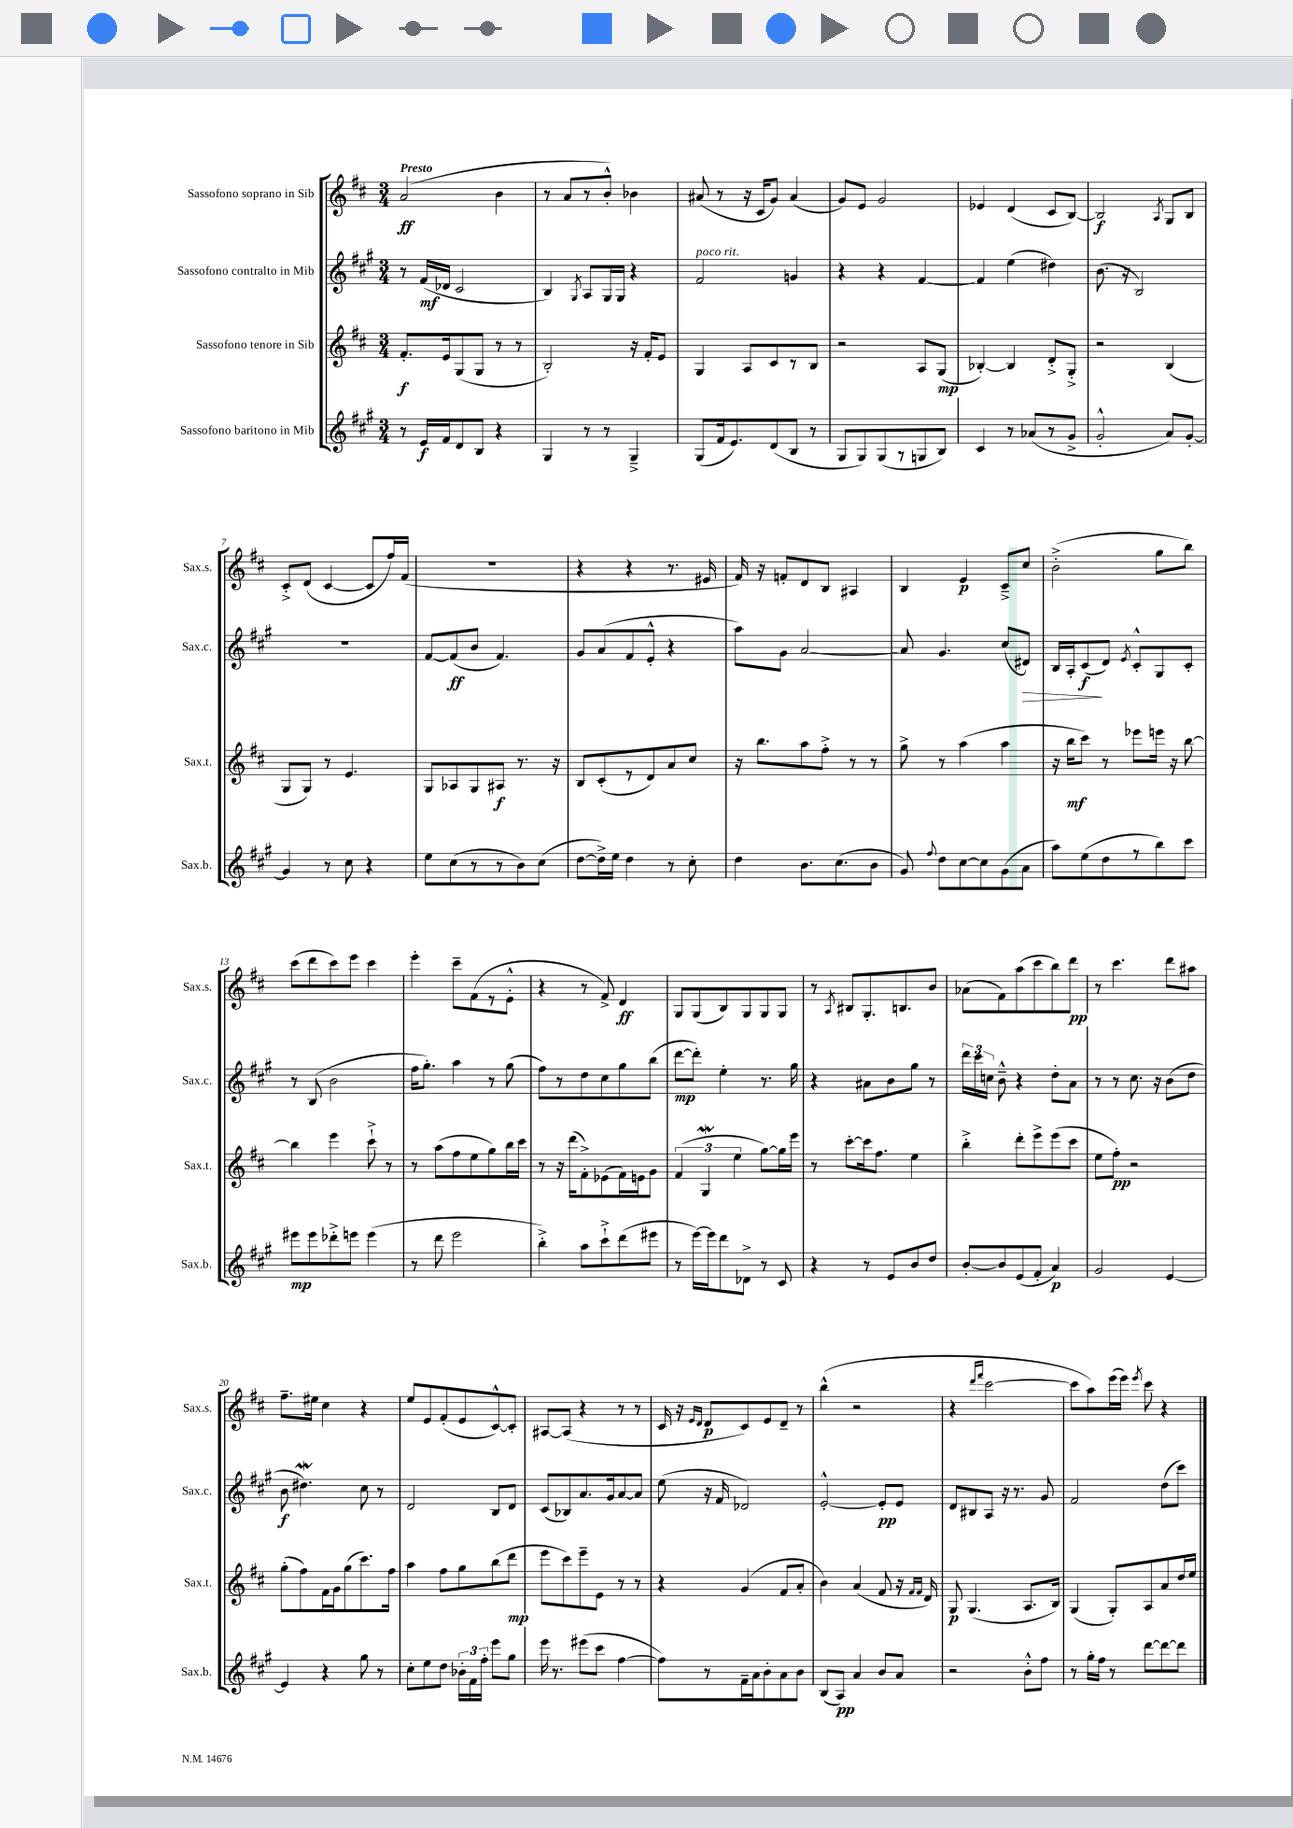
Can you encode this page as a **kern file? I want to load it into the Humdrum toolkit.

**kern	**kern	**kern	**kern
*staff4	*staff3	*staff2	*staff1
*clefG2	*clefG2	*clefG2	*clefG2
*k[f#c#g#]	*k[f#c#]	*k[f#c#g#]	*k[f#c#]
*M3/4	*M3/4	*M3/4	*M3/4
8r	8.f#'	8r	(2a
16e	.	(16f#	.
16f#	16e	16d-	.
8d	(8G	2c#	.
8B	8G	.	.
4r	8r	.	4b
.	8r	.	.
=	=	=	=
4G#	2B')	4B)	8r
.	.	.	8a
.	.	8qG#	.
8r	.	8A	8r
8r	.	16G#	8b'^^)
.	.	16G#	.
4G#~^	16r	4r	4b-
.	16f#'	.	.
.	8e	.	.
=	=	=	=
(8G#	4G	2f#	(8a#
16f#	.	.	8r
8.e)	.	.	.
.	8A	.	16r
.	.	.	16c#
(8d	8c#	.	8g)
8B	8r	4g	(4a#
8r	8B	.	.
=	=	=	=
8G#	2r	4r	8g)
8G#)	.	.	8e
(8G#	.	4r	2g
8r	.	.	.
8G	8A	[4f#	.
8B)	(8G	.	.
=	=	=	=
4c#	[4B-')	4f#]	4e-
8r	4B-]	(4ee	(4d
(8a-	.	.	.
8r	8d'^	4dd#)	8c#
8g#^	8G'^	.	[8B)
=	=	=	=
2g#'^^	2r	(8.b	2B]
.	.	16r	.
.	.	2B)	.
.	.	.	8qA
8a)	(4B	.	8G
[8g#'	.	.	8B
=	=	=	=
4g#]	8G	2.r	8c#'^
.	8G)	.	(8d
8r	8r	.	[4c#
8cc#	4.e	.	.
4r	.	.	8c#]
.	.	.	16ff#)
.	.	.	(16f#
=	=	=	=
8ee	8G	[8f#	2.r
(8cc#	8A-	(8f#]	.
8r	8G	8b	.
8r	8A#	4.f#)	.
8b)	8.r	.	.
(8cc#	.	.	.
.	16r	.	.
=	=	=	=
[8dd	8B	8g#	4r
16dd^])	(8c#'	(8a	.
16ee	.	.	.
4dd	8r	8f#	4r
.	8d)	8e'^^	.
8r	8a	4r	8.r
8cc#'	8cc#	.	.
.	.	.	16e#
=	=	=	=
4dd	16r	8aa)	16f#)
.	8.bb	.	16r
.	.	8g#	8f'
8.b	8aa	[2a	8d
.	8ff#'^	.	8B
(8.cc#	.	.	.
.	8r	.	4A#
8b	8r	.	.
=	=	=	=
8g#)	8gg^	8a]	4B
8qqff#	.	.	.
8dd	8r	4.g#	.
[8cc#	(4aa	.	4e
8cc#]	.	.	.
(8g#	4aa	(8cc#	8c#~^
8a	.	8d#)	8cc#
=	=	=	=
8aa)	16r	16B	(2b'^
.	16bb	16A'	.
(8ee	8ccc#)	(8c#	.
8dd	8r	8d)	.
.	.	8qe	.
8r	8eee-	8c#'^^	.
8bb)	16eee	8G#	8gg
.	16r	.	.
8ccc#	[8bb	8c#'	8bb)
=	=	=	=
8eee#	4bb]	8r	(8ccc#
8eee#	.	(8B	8ddd
8ddd-'^	4eee	2b	8ccc#)
8eee	.	.	8eee
(4eee	8ccc#`^	.	4ccc#
.	8r	.	.
=	=	=	=
8r	8r	16ff#	4eee'
.	.	8.gg#')	.
8ddd	(8aa	.	.
2eee	8ff#	4aa	8ccc#~
.	8ee	.	(8f#
.	8gg)	8r	8r
.	16bb	(8gg#	8e'^^
.	16ccc#	.	.
=	=	=	=
4bb'^)	8r	8ff#)	4r
.	16r	8r	.
.	(16ddd	.	.
8aa	8f#'^)	8dd	8r
8ccc#`^	(8e-	8cc#	8f#^)
(8ddd	16f#)	8gg#	4d
.	16e	.	.
8eee#	8g	(8bb	.
=	=	=	=
8r	(6f#	[8ddd	8G
[16eee)	.	8ddd'])	(8G
.	6G	.	.
16eee]	.	.	.
8ddd	.	4ee'	8B)
.	6ee	.	.
8d-^	.	.	8G
8r	[8gg)	8.r	8G
8c#	16gg]	.	8G
.	16eee	16gg#	.
=	=	=	=
4r	8r	4r	8r
.	.	.	8qA
.	[8ccc#'	.	8B#
8r	16ccc#]	8a#	8.G'
.	8.ff#	.	.
8e	.	8b	.
.	.	.	8.B
8b	4ee	8gg#	.
8dd	.	8r	8b
=	=	=	=
[8b'	4bb'^	24ddd	(8a-
.	.	24ccc#	.
.	.	24cc	.
8b]	.	8b~^^	8f#)
(8e	8ddd'	4r	(8aa
8f#'	8eee^	.	8ccc#
4a)	(8eee	8dd'	8bb)
.	8ccc#	8a	8ddd
=	=	=	=
2g#	8ee	8r	8r
.	8ff#')	8r	4.ccc#
.	2r	8.cc#	.
.	.	16r	.
[4e	.	(8b	8ddd
.	.	8dd	8aa#
=	=	=	=
4e]	(8gg'	8b	8.ff#~
.	8ff#)	4.dd#)	.
.	.	.	16ee#
4r	16f#	.	4cc#
.	16g	.	.
.	(8gg	.	.
8gg#	8.ccc#)	8cc#	4r
8r	.	8r	.
.	16ff#	.	.
=	=	=	=
8cc#'	4aa	2d	8ee
8ee	.	.	8e
8dd	8ff#	.	(8f#'
24b-'	8gg	.	8e
24f#	.	.	.
24ff#'	.	.	.
8eee	(8bb	8B	[8c#^^)
8gg#	8ddd	8d	8c#']
=	=	=	=
16eee	8eee	(8c#	[8A#
8.r	.	.	.
.	8ccc#)	8B-)	(8A#]
(8eee#	8eee~	8.a	4r
8ccc#	8e	.	.
.	.	16g#	.
[4ff#	8r	[8a	8r
.	8r	8a]	8r
=	=	=	=
8ff#])	4r	(8ee	16c#
.	.	.	16r
.	.	.	16qqe
.	.	.	16qqd
8r	.	16r	8d
.	.	16f#	.
16f#~	(4g	2d-)	8c#)
16a	.	.	.
8b'	.	.	8e
8a	8f#	.	8d~
8b	8a'	.	8r
=	=	=	=
(8B	4b)	[2e'^^	(4bb^^
8A)	.	.	.
4a	(4a	.	2r
8b	8f#	8e']	.
8a	16r	8e	.
.	16qqf#	.	.
.	16qqf#	.	.
.	16d)	.	.
=	=	=	=
2r	8G	8d	4r
.	(4.G	8B#	.
.	.	.	16qqddd
.	.	.	16qqfff#
.	.	8A	[2ccc#
.	.	16r	.
.	.	8.r	.
8b'^^	8.A	.	.
8ff#	.	8g#	.
.	16B)	.	.
=	=	=	=
8r	(4G	2f#	8ccc#]
16gg#'	.	.	8aa)
16ff#	.	.	.
8r	8G')	.	(16eee
.	.	.	16eee)
.	.	.	8qeee
[8ddd	8A	.	8ccc#
8ddd_	8a	(8dd	4r
8ddd]	16dd	8ccc#)	.
.	16ee	.	.
==	==	==	==
*-	*-	*-	*-
